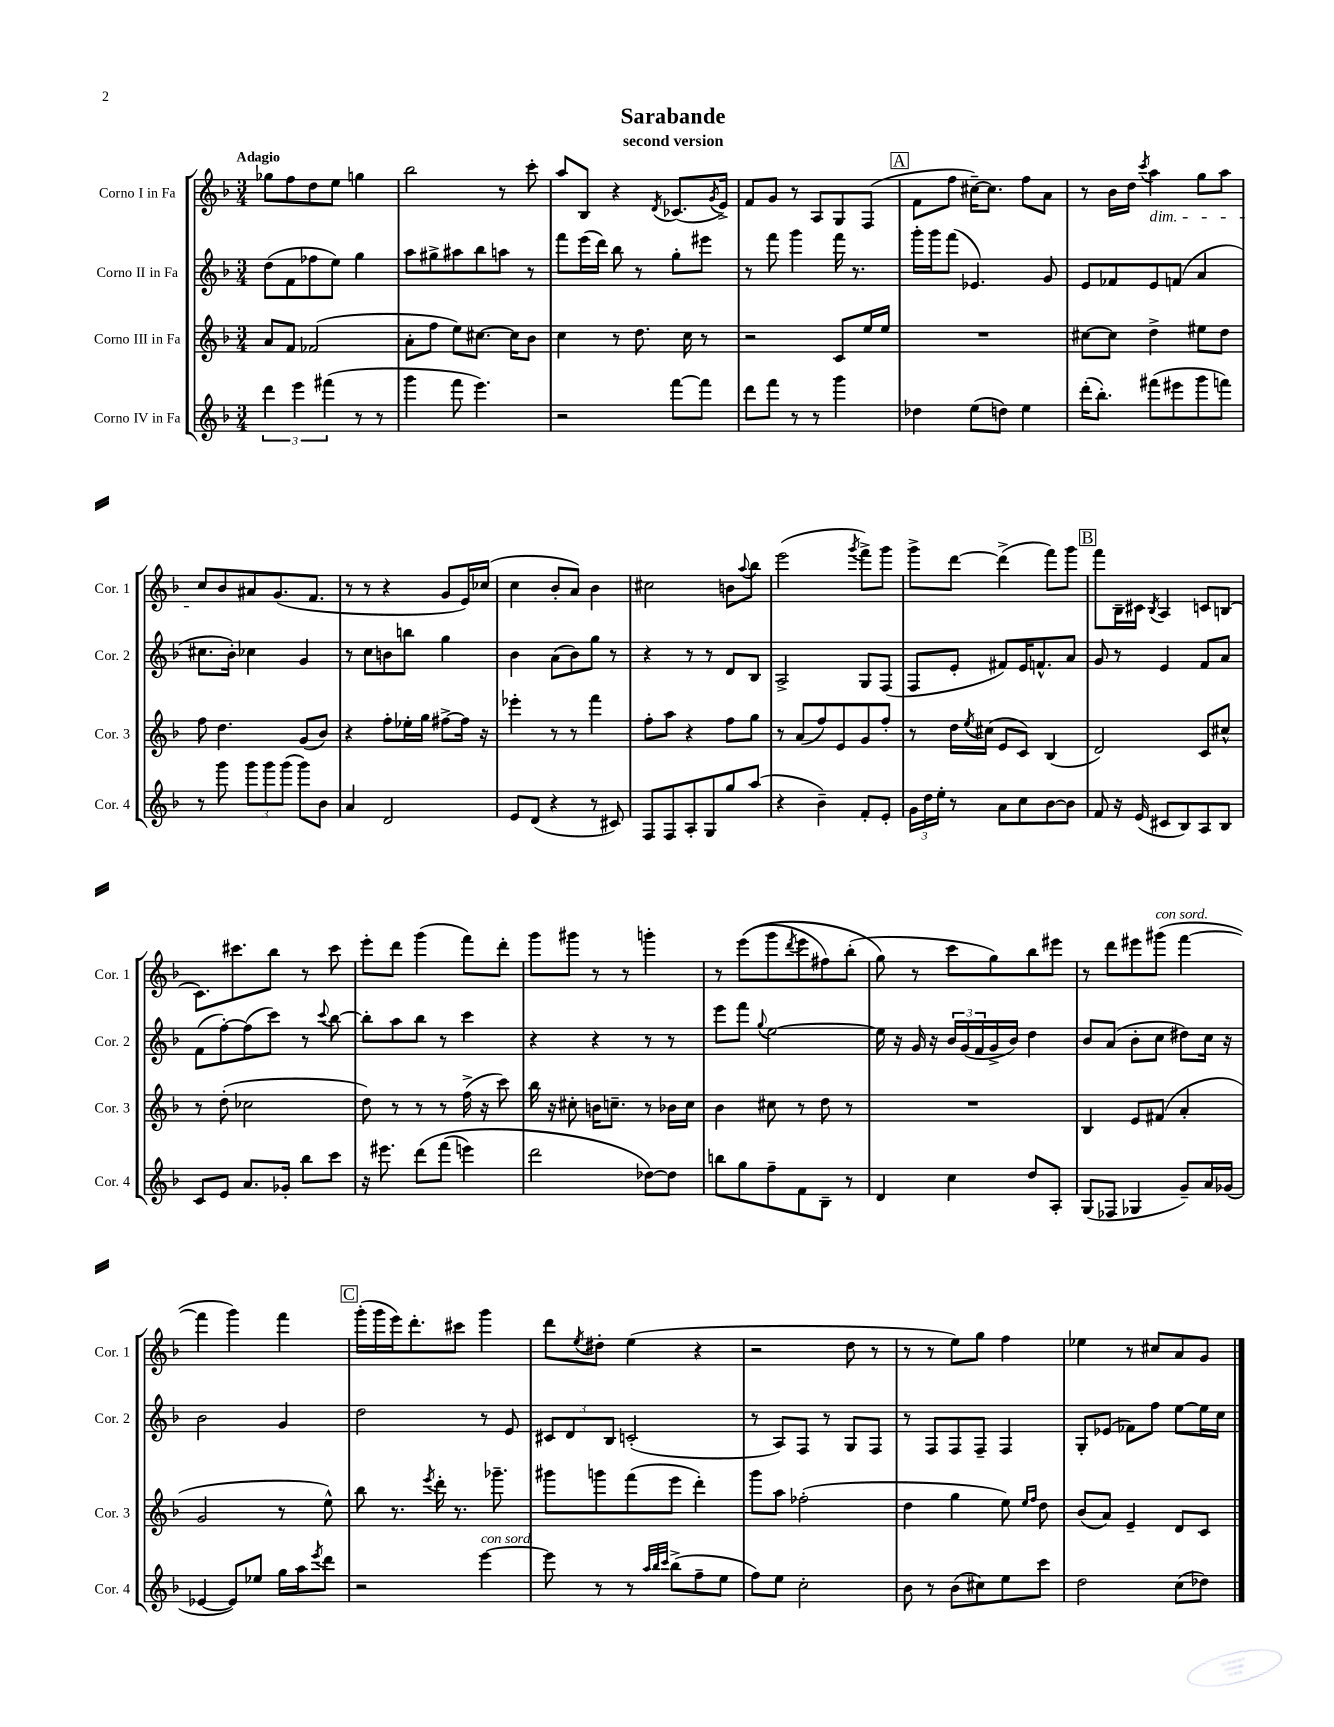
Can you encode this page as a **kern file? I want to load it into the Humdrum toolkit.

**kern	**kern	**kern	**kern
*staff4	*staff3	*staff2	*staff1
*clefG2	*clefG2	*clefG2	*clefG2
*k[b-]	*k[b-]	*k[b-]	*k[b-]
*M3/4	*M3/4	*M3/4	*M3/4
6ddd	8a	(8dd	8gg-
.	8f	8f	8ff
6eee	.	.	.
.	(2f-	8ff-	8dd
(6fff#	.	.	.
.	.	8ee)	8ee
8r	.	4gg	4gg
8r	.	.	.
=	=	=	=
4ggg	8a'	8aa	2bb-
.	8ff	8gg#^	.
8fff	8ee)	8aa#	.
4.eee)	[8.cc#	8bb-	.
.	.	8aa	8r
.	16cc#]	.	.
.	8b-	8r	8ccc'
=	=	=	=
2r	4cc	8fff	8aa
.	.	(16eee	8B-
.	.	16ddd)	.
.	8r	8bb-	4r
.	8.dd	8r	.
.	.	.	8qd
[8fff	.	8gg'	(8.c-
.	16cc	.	.
8fff]	8r	8eee#	.
.	.	.	8qg
.	.	.	16e^)
=	=	=	=
8ddd	2r	8r	8f
8fff	.	8fff	8g
8r	.	4ggg	8r
8r	.	.	8A
4ggg	8c	16fff	8G
.	.	8.r	.
.	16ee	.	(8F
.	16ee	.	.
=	=	=	=
4dd-	2.r	16ggg'	8f
.	.	16ggg	.
.	.	(8fff	8ff
(8ee	.	4.e-)	[16cc#~)
.	.	.	8.cc#]
8dd)	.	.	.
4ee	.	.	8ff
.	.	8g	8a
=	=	=	=
(16ddd'	[8cc#	8e	8r
8.bb-')	.	.	.
.	8cc#]	8f-	16b-
.	.	.	16dd
.	.	.	8qccc
(8fff#	4dd^	8e	4aa
8eee#	.	(8f	.
8ggg	8ee#	4a	8gg
8fff)	8dd	.	8aa
=	=	=	=
8r	8ff	8.cc#	8cc
8ggg	4.dd	.	8b-
.	.	16b-')	.
12ggg	.	4cc-	8a#
12ggg	.	.	.
.	.	.	(8.g
(12ggg	.	.	.
8ggg)	(8g	4g	.
.	.	.	8.f
8b-	8b-)	.	.
=	=	=	=
4a	4r	8r	8r
.	.	8cc	8r
2d	8ff'	8b	4r
.	16ee-'	8bb	.
.	16gg	.	.
.	[8ff#^	4gg	8g
.	16ff#]	.	16e)
.	16r	.	(16cc-
=	=	=	=
8e	4eee-'	4b-	4cc
(8d	.	.	.
4r	8r	(8a	8b-'
.	8r	8b-)	8a)
8r	4fff	8gg	4b-
8c#)	.	8r	.
=	=	=	=
8F	8ff'	4r	2cc#
8F	8aa	.	.
8A'	4r	8r	.
8G	.	8r	.
8gg	8ff	8d	8b
.	.	.	8qqaa
(8aa	8gg	8B-	8bb-
=	=	=	=
4r	8r	2A^	(2eee
.	(8a	.	.
4b-~)	8ff)	.	.
.	8e	.	.
.	.	.	8qggg
8f'	8g	8G	8fff^)
8e'	8ff'	(8F	8ggg
=	=	=	=
24g	8r	8F	8ggg^
24dd	.	.	.
24ee'	.	.	.
8r	16dd	8e'	[8ddd
.	8qee	.	.
.	(16cc#	.	.
8a	8e	8f#)	(4ddd^]
8cc	8c)	16e	.
.	.	8.f^^	.
[8b-	(4B-	.	8fff)
8b-]	.	8a	8ggg
=	=	=	=
8f	2d)	8g	8fff
16r	.	8r	16B-~
(16e	.	.	16c#
.	.	.	8qB-
8c#	.	4e	4A
8B-)	.	.	.
8A	8c	8f	8c
8B-	8cc#^^	8a	(8B
=	=	=	=
8c	8r	(8f	8.c)
8e	(8dd'	[8ff')	.
.	.	.	8.ccc#
8.a	2cc-	(8ff]	.
.	.	8ccc)	8bb-
16g-'	.	.	.
8bb-	.	8r	8r
.	.	8qqccc	.
8ccc	.	[8bb-	8ccc#
=	=	=	=
16r	8dd)	8bb-']	8eee'
8.eee#	.	.	.
.	8r	8aa	8ddd
&(8ddd	8r	8bb-	(4ggg
(8fff	8r	8r	.
4eee)	(16ff^	4ccc	8fff)
.	16r	.	.
.	8ccc)	.	8ddd'
=	=	=	=
2ddd	16bb-	4r	8ggg
.	16r	.	.
.	8cc#'	.	8ggg#
.	16b	4r	8r
.	8.cc~	.	.
.	.	.	8r
[8dd-&)	8r	8r	4ggg'
8dd-]	16b-	8r	.
.	16cc	.	.
=	=	=	=
8bb	4b-	8eee	8r
8gg	.	8fff	&((8eee
.	.	8qqgg	.
8ff~	8cc#	[2ee	8ggg
.	.	.	8qddd
8f	8r	.	8eee
8B-~	8dd	.	8ff#)
8r	8r	.	(8bb-'
=	=	=	=
4d	2.r	16ee]	8gg&)
.	.	16r	.
.	.	16g	8r
.	.	16r	.
4cc	.	24b-	8ccc
.	.	(24g	.
.	.	24f	.
.	.	16g^	8gg)
.	.	16b-)	.
8dd	.	4dd	8bb-
8A'	.	.	8eee#
=	=	=	=
(8G	4B-	8b-	8r
8F-	.	(8a	8ddd
4G-	8e	8b-'	8eee#
.	(8f#	8cc	(8ggg#
8g~)	4a'	8dd#)	[4fff
16a	.	16cc	.
(16g-	.	16r	.
=	=	=	=
[4e-	2g	2b-	4fff]
8e-])	.	.	4ggg)
8ee-	.	.	.
16gg	8r	4g	4fff
16aa	.	.	.
8qeee	.	.	.
8ddd	8ee^^)	.	.
=	=	=	=
2r	8bb-	2dd	(16ggg'
.	.	.	16ggg
.	8.r	.	16eee)
.	.	.	8.ddd'
.	8qeee	.	.
.	16ddd'	.	.
.	8.r	.	8ccc#
[4eee	.	8r	4ggg
.	8.ggg-~	.	.
.	.	8e	.
=	=	=	=
8eee]	8ggg#	12c#	8ddd
.	.	12d	.
.	.	.	8qee
8r	8ggg	.	8dd#'
.	.	12B-	.
8r	(8fff	(2c'	(4ee
32qqaa	.	.	.
32qqbb-	.	.	.
32qqccc	.	.	.
(8bb-^	8eee	.	.
8ff~	4ddd')	.	4r
8ee	.	.	.
=	=	=	=
8ff)	8ggg	8r	2r
8ee	8aa	8A)	.
2cc'	(2ff-'	8F	.
.	.	8r	.
.	.	8G	8dd
.	.	8F	8r
=	=	=	=
8b-	4dd	8r	8r
8r	.	8F	8r
(8b-	4gg	8F	8ee)
8cc#)	.	8F~	8gg
8ee	8ee)	4F	4ff
.	16qqee	.	.
.	16qqff	.	.
8ccc	8dd	.	.
=	=	=	=
2dd	(8b-	8G'	4ee-
.	8a)	(8e-	.
.	4e~	8f-)	8r
.	.	8ff	8cc#
(8cc	8d	[8ee	8a
8dd-)	8c	16ee]	8g
.	.	16cc	.
==	==	==	==
*-	*-	*-	*-
